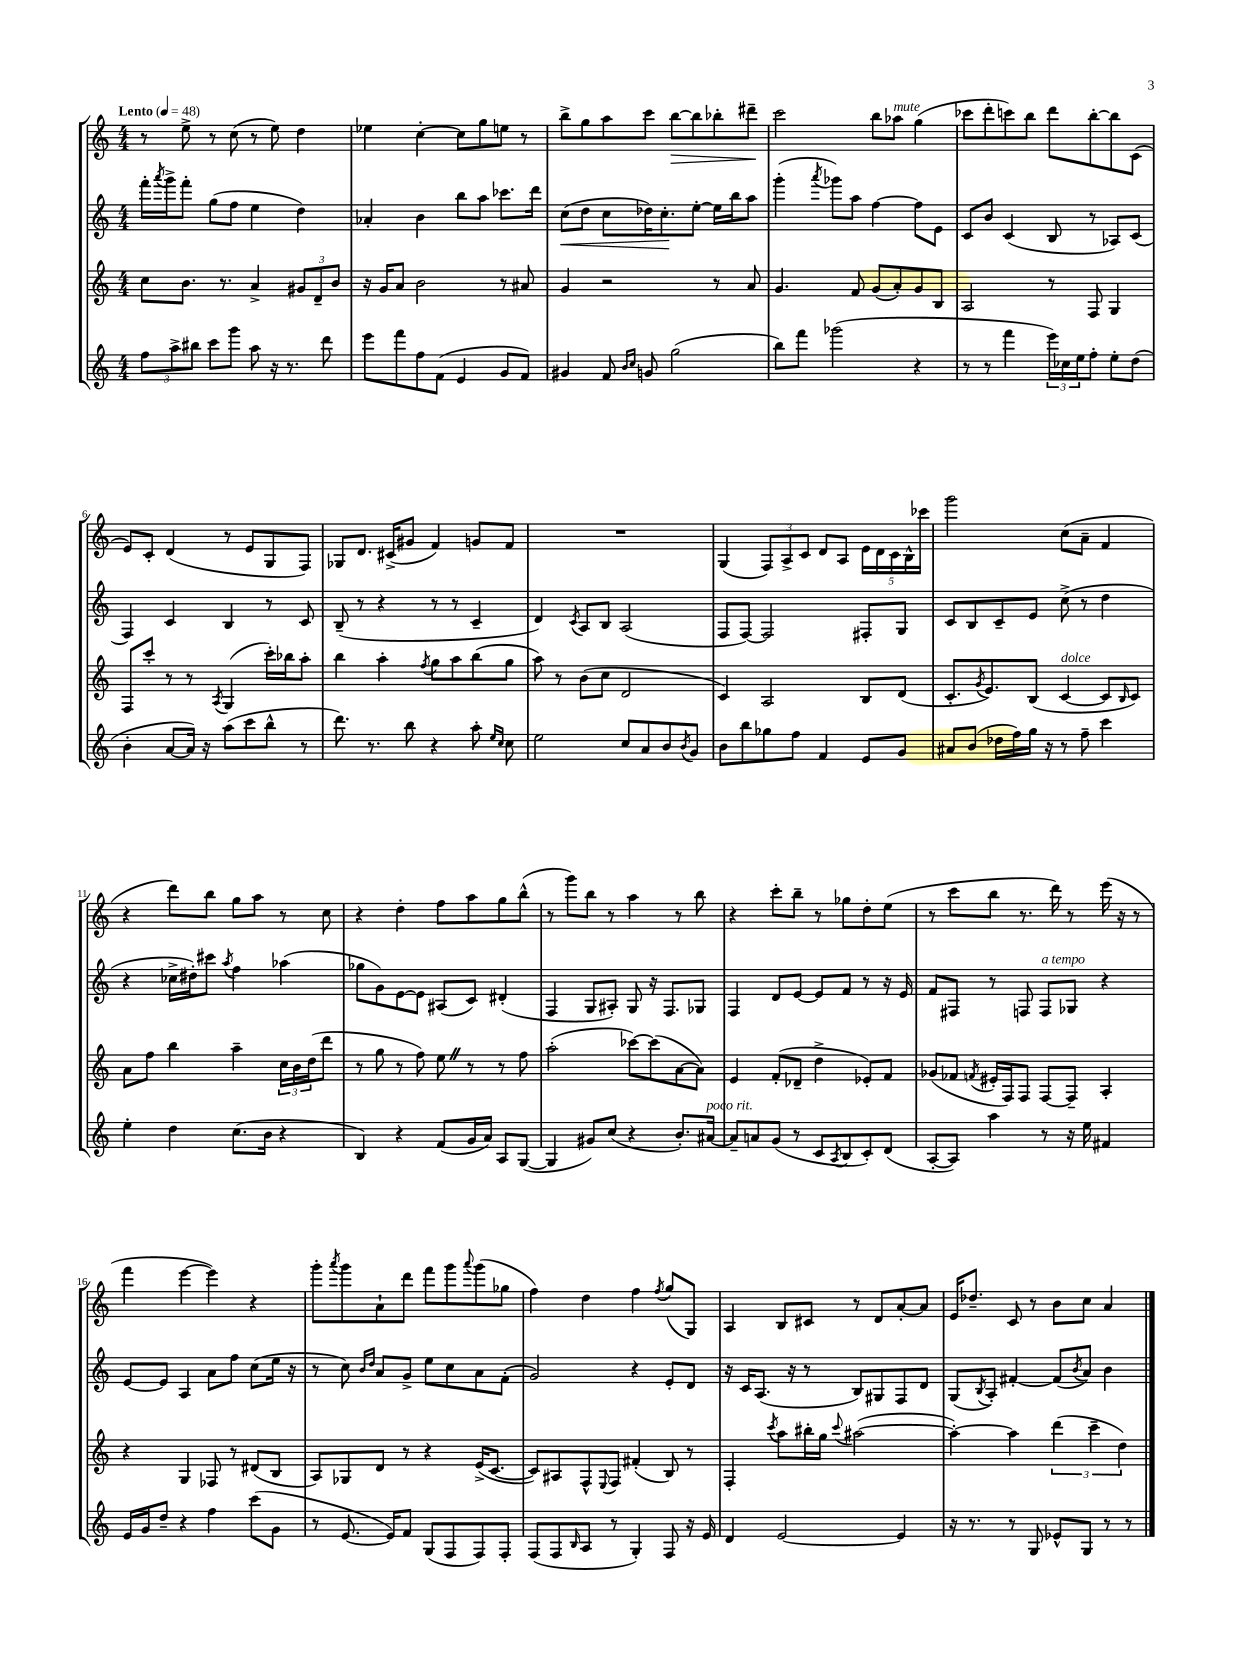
<<
\new StaffGroup <<
\new Staff = "s0" {
    \clef treble \key c \major \numericTimeSignature \time 4/4 \tempo "Lento" 4 = 48
    r8 e''8-> r8 c''8( r8 e''8) d''4 |
    ees''4 c''4~-. c''8 g''8 e''8 r8 |
    b''8-> g''8 a''8 c'''8 b''8~\> b''8 bes''8-. dis'''8--\! |
    c'''2 b''8 aes''8^\markup { \italic "mute" } g''4( |
    ces'''8 d'''8-. c'''8) b''8 d'''8 b''8~-. b''8 c'8( |
    e'8) c'8-. d'4( r8 e'8 g8 f8) |
    ges8 d'8. cis'16->( gis'8 f'4) g'8 f'8 |
    R1 |
    g4( \tuplet 3/2 { f8) a8-> c'8 } d'8 a8 \tuplet 5/4 { e'16 d'16 c'16 b16-^ ces'''16 } |
    g'''2 c''8( a'8-- f'4 |
    r4 d'''8) b''8 g''8 a''8 r8 c''8 |
    r4 d''4-. f''8 a''8 g''8 b''8-^( |
    r8 g'''8) b''8 r8 a''4 r8 b''8 |
    r4 c'''8-. b''8-- r8 ges''8 d''8-. e''8( |
    r8 c'''8 b''8 r8. d'''16) r8 e'''16( r16 r8 |
    f'''4 e'''4~ e'''4) r4 |
    g'''8-. \acciaccatura { a'''8 } g'''8 a'8-! d'''8 f'''8 g'''8 \appoggiatura { a'''8 } g'''8( ges''8 |
    f''4) d''4 f''4 \acciaccatura { f''8 } g''8( g8) |
    a4 b8 cis'8 r8 d'8 a'8~-. a'8 |
    e'16 des''8.-- c'8 r8 b'8 c''8 a'4 \bar "|." |
}
\new Staff = "s1" {
    \clef treble \key c \major \numericTimeSignature \time 4/4
    f'''16-. \acciaccatura { a'''8 } g'''16-> f'''8-. g''8( f''8 e''4 d''4) |
    aes'4-. b'4 b''8 a''8 ces'''8. d'''16 |
    c''8\<( d''8 c''8 des''16) c''8.-.\! e''8~-. e''16 b''16 a''8 |
    g'''4-.( \acciaccatura { a'''8 } ges'''8) a''8 f''4~ f''8 e'8 |
    c'8 b'8 c'4( b8 r8 aes8) c'8( |
    f4) c'4 b4 r8 c'8 |
    b8--( r8 r4 r8 r8 c'4-- |
    d'4) \acciaccatura { c'8 } a8 b8 a2( |
    f8 f8~) f2 fis8-. g8 |
    c'8 b8 c'8-- e'8 c''8->( r8 d''4 |
    r4 ces''16-> dis''16-.) cis'''8 \acciaccatura { a''8 } f''4 aes''4( |
    ges''8 g'8) e'8~ e'8 ais8( c'8) dis'4-.( |
    f4 g8 ais8-.) g8 r16 f8. ges8 |
    f4 d'8 e'8~ e'8 f'8 r8 r16 e'16 |
    f'8 fis8 r8 f8 f8^\markup { \italic "a tempo" } ges8 r4 |
    e'8~ e'8 a4 a'8 f''8 c''8( e''16 r16 |
    r8 c''8) \grace { b'16 d''16 } a'8 g'8-> e''8 c''8 a'8 f'8-.( |
    g'2) r4 e'8-. d'8 |
    r16 c'16 a8.( r16 r8 b8) gis8 f8 d'8 |
    g8( \acciaccatura { b8 } a8-.) fis'4~-. fis'8( \acciaccatura { b'8 } a'8) b'4 \bar "|." |
}
\new Staff = "s2" {
    \clef treble \key c \major \numericTimeSignature \time 4/4
    c''8 b'8. r8. a'4-> \tuplet 3/2 { gis'8 d'8-- b'8 } |
    r16 g'16 a'8 b'2 r8 ais'8 |
    g'4 r2 r8 a'8 |
    g'4. f'8 g'8( a'8-.) g'8 b8 |
    a2 r8 f8 g4 |
    f8 c'''8-. r8 r8 \acciaccatura { a8 } g4( c'''16-.) bes''16 a''8-. |
    b''4 a''4-. \acciaccatura { f''8 } g''8 a''8 b''8( g''8 |
    a''8) r8 b'8( c''8 d'2 |
    c'4) a2 b8 d'8( |
    c'8.-. \acciaccatura { g'8 } e'8.) b8( c'4~^\markup { \italic "dolce" } c'8 \grace { b16 } c'8) |
    a'8 f''8 b''4 a''4-- \tuplet 3/2 { c''16 b'16 d''16( } d'''8 |
    r8 g''8 r8 f''8) e''8 \once \override BreathingSign.text = \markup { \musicglyph "scripts.caesura.straight" } \breathe r8 r8 f''8 |
    a''2-.( ces'''8~) ces'''8( a'8~ a'8) |
    e'4 f'8-.( des'8-- d''4-> ees'8-.) f'8 |
    ges'8( fes'8 \acciaccatura { f'8 } eis'16-. f16) f8 f8~ f8-- a4-. |
    r4 g4 fes8 r8 dis'8( b8 |
    a8) ges8 d'8 r8 r4 e'16->( c'8.~ |
    c'8) ais8 f8-^ \appoggiatura { e8 } f8 fis'4-.( b8) r8 |
    f4-. \acciaccatura { c'''8 } a''8 bis''16-. g''16 \appoggiatura { c'''8 } ais''2~( |
    ais''4~-.) ais''4 \tuplet 3/2 { d'''4( c'''4-- d''4) } \bar "|." |
}
\new Staff = "s3" {
    \clef treble \key c \major \numericTimeSignature \time 4/4
    \tuplet 3/2 { f''8 a''8-> bis''8 } c'''8 g'''8 a''8 r16 r8. d'''8 |
    e'''8 f'''8 f''8 f'8( e'4 g'8 f'8) |
    gis'4 f'8 \grace { b'16 c''16 } g'8 g''2( |
    b''8) f'''8 ges'''2( r4 |
    r8 r8 f'''4 \tuplet 3/2 { e'''16) ces''16 e''16 } f''8-. e''8-. d''8( |
    b'4-. a'8~ a'16) r16 a''8( c'''8 b''8-^ r8 |
    d'''8.) r8. b''8 r4 a''8-. \grace { e''16 c''16 } c''8 |
    e''2 c''8 a'8 b'8 \acciaccatura { b'8 } g'8 |
    b'8 b''8 ges''8 f''8 f'4 e'8 g'8 |
    ais'8 b'8( des''16 f''16) g''16 r16 r8 f''8-- c'''4 |
    e''4-. d''4 c''8.( b'16 r4 |
    b4) r4 f'8( g'16 a'16) a8 g8~( |
    g4 gis'8) c''8( r4 b'8.-.) ais'16~^\markup { \italic "poco rit." } |
    ais'8-- a'8 g'8( r8 c'8 \acciaccatura { a8 } b8 c'8-.) d'8( |
    a8~-. a8) a''4 r8 r16 e''16 fis'4 |
    e'16 g'16 d''8-- r4 f''4 c'''8( g'8 |
    r8 e'8.~ e'16) f'8 g8( f8 f8) f8-. |
    f8( f8 \grace { b16 } a8 r8 g4-.) f8 r16 e'16 |
    d'4 e'2~ e'4 |
    r16 r8. r8 g8 ees'8-^ g8 r8 r8 \bar "|." |
}
>>
>>
